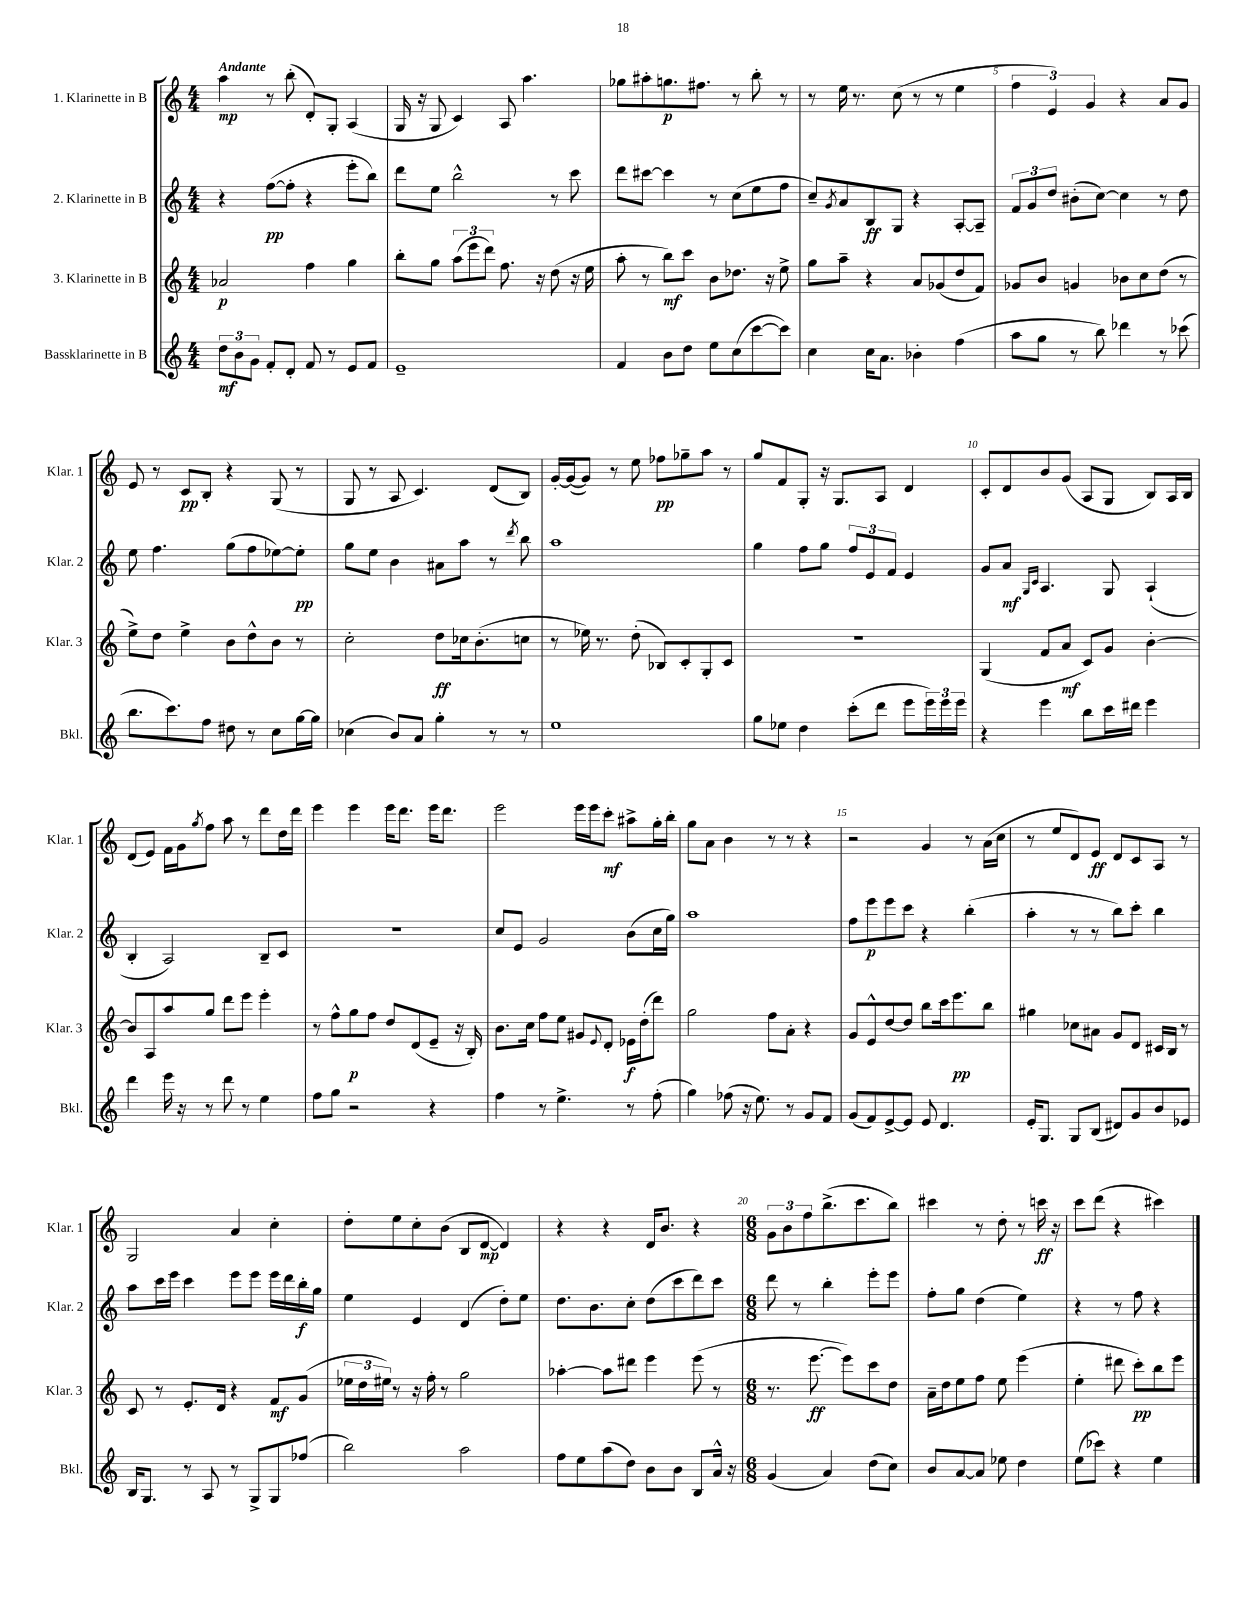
<<
\new StaffGroup <<
\new Staff = "s0" \with { instrumentName = "1. Klarinette in B" shortInstrumentName = "Klar. 1" } {
    \clef treble \key c \major \numericTimeSignature \time 4/4 \tempo "Andante"
    a''4\mp r8 b''8-.( d'8-.) g8-. a4( |
    g16 r16 g8 c'4) a8 a''4. |
    ges''8 ais''8-. g''8.\p fis''8. r8 b''8-. r8 |
    r8 e''16 r8. c''8( r8 r8 e''4 |
    \tuplet 3/2 { f''4 e'4) g'4 } r4 a'8 g'8 |
    e'8 r8 c'8\pp b8-. r4 g8( r8 |
    g8 r8 a8 c'4.) d'8( b8) |
    g'16~-. g'16~( g'8) r8 e''8 fes''8\pp ges''8-- a''8 r8 |
    g''8 f'8 g8-. r16 g8. a8 d'4 |
    c'8-. d'8 b'8 g'8( a8 g8 b8) a16 b16 |
    d'8( e'8) f'16 g'16 \acciaccatura { g''8 } f''8 a''8 r8 d'''8 d''16 d'''16 |
    e'''4 e'''4 e'''16 d'''8. e'''16 d'''8. |
    e'''2 e'''16 e'''16 c'''8-.\mf ais''8-> g''16-. b''16-. |
    g''8 a'8 b'4 r8 r8 r4 |
    r2 g'4 r8 a'16( c''16 |
    r8 e''8 d'8) e'8\ff d'8 c'8 a8 r8 |
    g2 a'4 c''4-. |
    d''8-. e''8 c''8-. b'8( b8 d'8~\mp d'4) |
    r4 r4 d'16 b'8. r4 |
    \numericTimeSignature \time 6/8 \tuplet 3/2 { g'8 b'8 f''8 } b''8.->( c'''8. b''8) |
    cis'''4 r8 d''8-. r8 c'''16\ff r16 |
    c'''8 d'''8( r4 cis'''4) \bar "|." |
}
\new Staff = "s1" \with { instrumentName = "2. Klarinette in B" shortInstrumentName = "Klar. 2" } {
    \clef treble \key c \major \numericTimeSignature \time 4/4
    r4 f''8~\pp( f''8-. r4 e'''8-. b''8) |
    d'''8 e''8 b''2-^ r8 c'''8 |
    d'''8 cis'''8~ cis'''4 r8 c''8( e''8 f''8 |
    c''8--) \acciaccatura { g'8 } a'8 b8\ff g8 r4 a8~-. a8-- |
    \tuplet 3/2 { f'8 g'8 d''8 } bis'8-.( c''8~) c''4 r8 d''8 |
    e''8 f''4. g''8( f''8 ees''8~) ees''8-.\pp |
    g''8 e''8 b'4 ais'8 a''8 r8 \acciaccatura { d'''8 } b''8 |
    a''1 |
    g''4 f''8 g''8 \tuplet 3/2 { f''8 e'8 f'8 } e'4 |
    g'8 a'8\mf \grace { g16 c'16 } a4. g8 a4-!( |
    b4-. a2) b8-- c'8 |
    R1 |
    c''8 e'8 g'2 b'8( c''16 g''16) |
    a''1 |
    f''8 e'''8\p e'''8 c'''8 r4 b''4-.( |
    a''4-. r8 r8 b''8) c'''8-. b''4 |
    a''8 c'''16 e'''16 c'''4 e'''8 e'''8 e'''16 d'''16 b''16-.\f g''16 |
    e''4 e'4 d'4( d''8-.) e''8 |
    d''8. b'8. c''8-. d''8( c'''8 d'''8) c'''8 |
    \numericTimeSignature \time 6/8 d'''8 r8 b''4-. e'''8-. e'''8 |
    f''8-. g''8 d''4( e''4) |
    r4 r8 f''8 r4 \bar "|." |
}
\new Staff = "s2" \with { instrumentName = "3. Klarinette in B" shortInstrumentName = "Klar. 3" } {
    \clef treble \key c \major \numericTimeSignature \time 4/4
    aes'2\p f''4 g''4 |
    b''8-. g''8 \tuplet 3/2 { a''8( e'''8 d'''8) } f''8. r16 d''8( r16 e''16 |
    a''8-. r8 b''8\mf) c'''8 b'8 des''8. r16 e''8-> |
    g''8 a''8-- r4 a'8 ges'8( d''8 f'8) |
    ges'8 b'8 g'4 bes'8 c''8 d''8( r8 |
    e''8->) d''8 e''4-> b'8 d''8-^ b'8 r8 |
    c''2-. d''8\ff ces''16 b'8.-.( c''8 |
    r8 ees''16) r8. d''8-.( bes8) c'8-. g8-. c'8 |
    R1 |
    g4( f'8 a'8\mf c'8) g'8 b'4~-. |
    b'8 a8 a''8 g''8 d'''8 e'''8 e'''4-. |
    r8 f''8-^ g''8\p f''8 d''8 d'8( e'8-- r16 b16-.) |
    b'8. c''16 f''8 e''8 gis'8 \appoggiatura { e'8 } d'8-. ees'16\f d''16-.( d'''8) |
    g''2 f''8 a'8-. r4 |
    g'8 e'8-^ d''8~ d''8 b''8 c'''16 e'''8.\pp b''8 |
    gis''4 ces''8 ais'8 g'8 d'8 cis'16 b16 r8 |
    c'8 r8 e'8.-. d'16 r4 f'8\mf g'8( |
    \tuplet 3/2 { ees''16 d''16 eis''16) } r8 r16 f''16-. r8 g''2 |
    aes''4~-. aes''8 dis'''8 e'''4 e'''8( r8 |
    \numericTimeSignature \time 6/8 r8. e'''8.~\ff e'''8) c'''8 d''8 |
    a'16-- d''16 e''8 f''8 e''8 e'''4( |
    e''4-. dis'''8 c'''8-.\pp) b''8 e'''8 \bar "|." |
}
\new Staff = "s3" \with { instrumentName = "Bassklarinette in B" shortInstrumentName = "Bkl." } {
    \clef treble \key c \major \numericTimeSignature \time 4/4
    \tuplet 3/2 { d''8\mf b'8 g'8 } f'8-. d'8-. f'8 r8 e'8 f'8 |
    e'1-- |
    f'4 b'8 d''8 e''8 c''8( c'''8~ c'''8) |
    c''4 c''16 a'8. bes'4-. f''4( |
    a''8 g''8 r8 b''8) des'''4 r8 ces'''8( |
    b''8. c'''8.) f''8 dis''8 r8 c''8 g''16~ g''16 |
    ces''4( b'8) a'8 g''4-. r8 r8 |
    e''1 |
    g''8 ees''8 d''4 c'''8-.( d'''8 e'''8 \tuplet 3/2 { e'''16) e'''16 e'''16 } |
    r4 e'''4 b''8 c'''16 dis'''16 e'''4 |
    d'''4 e'''16 r16 r8 d'''8 r8 e''4 |
    f''8 g''8 r2 r4 |
    f''4 r8 e''4.-> r8 f''8-.( |
    g''4) fes''8( r16 e''8.) r8 g'8 f'8 |
    g'8( f'8) e'8~-> e'8 e'8 d'4. |
    e'16-. g8. g8 b8( dis'8) g'8 b'8 ees'8 |
    b16 g8. r8 a8 r8 g8-> g8 fes''8( |
    b''2) a''2 |
    f''8 e''8 a''8( d''8) b'8 b'8 b8 a'16-^ r16 |
    \numericTimeSignature \time 6/8 g'4( a'4) d''8( c''8) |
    b'8 a'8~ a'8 ees''8 d''4 |
    e''8( ces'''8) r4 e''4 \bar "|." |
}
>>
>>
\layout { \context { \Score \override BarNumber.break-visibility = ##(#f #t #t) barNumberVisibility = #(every-nth-bar-number-visible 5) } }
